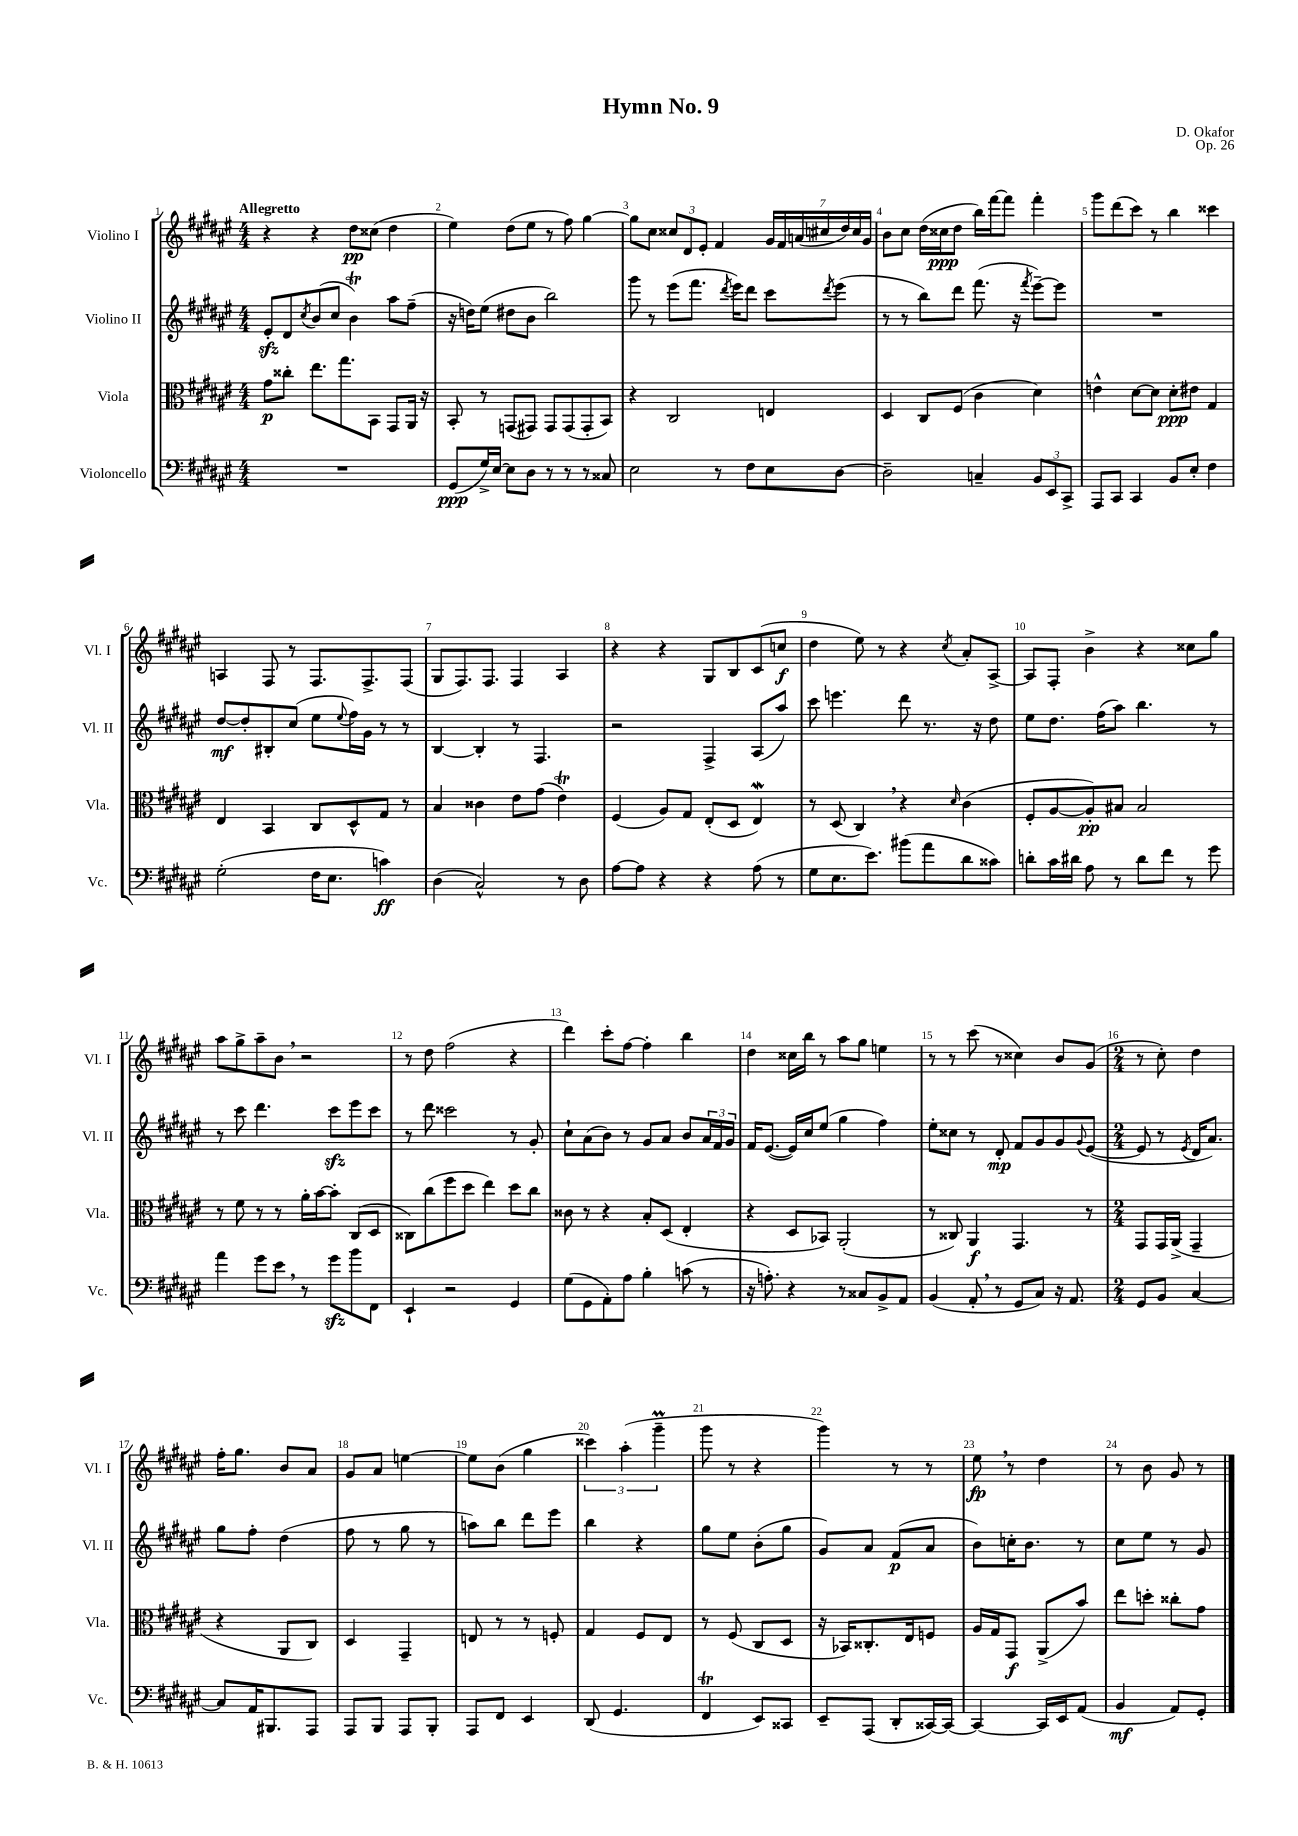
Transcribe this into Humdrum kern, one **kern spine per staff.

**kern	**kern	**kern	**kern
*staff4	*staff3	*staff2	*staff1
*clefF4	*clefC3	*clefG2	*clefG2
*k[f#c#g#d#a#e#]	*k[f#c#g#d#a#e#]	*k[f#c#g#d#a#e#]	*k[f#c#g#d#a#e#]
*M4/4	*M4/4	*M4/4	*M4/4
1r	8g#	8e#'	4r
.	8cc##'	8d#	.
.	.	8qcc#	.
.	8.ee#	(8b	4r
.	.	8cc#	.
.	8.gg#	.	.
.	.	4b)	8dd#
.	8BB	.	(8cc##
.	8GG#	8aa#	4dd#
.	16AA#	(8ff#~	.
.	16r	.	.
=	=	=	=
(8GG#	8BB'	16r	4ee#)
.	.	16dd)	.
16G#^)	8r	(8ee#	.
[16E#	.	.	.
8E#]	(8GG	8dd#	(8dd#
8D#	8GG#)	8b	8ee#
8r	8GG#	2bb)	8r
8r	(8GG#	.	8ff#)
8r	8GG#'	.	[4gg#
8C##	8BB)	.	.
=	=	=	=
2E#	4r	8ggg#	8gg#]
.	.	8r	8cc#
.	2C#	(8eee#	12cc##
.	.	.	12d#
.	.	8.fff#	.
.	.	.	12e#'
8r	.	.	4f#
.	.	8qddd#	.
.	.	16eee#)	.
8F#	.	8ddd#	.
8E#	4E	8ccc#	28g#
.	.	.	28f#
.	.	.	(28a
.	.	.	28cc#
.	.	8qddd#	.
[8D#	.	(8eee#	.
.	.	.	28dd#)
.	.	.	28cc#
.	.	.	28g#
=	=	=	=
2D#~]	4D#	8r	8b
.	.	8r	8cc#
.	8C#	8bb)	(16dd#
.	.	.	16cc##
.	(8F#	8ddd#	8dd#
4C~	4c#	(8.fff#	16bb)
.	.	.	[16fff#
.	.	.	8fff#]
.	.	16r	.
.	.	8qfff#	.
12BB	4d#)	[8eee#~)	4fff#'
12EE#	.	.	.
.	.	8eee#]	.
12CC#^	.	.	.
=	=	=	=
8AAA#	4e^^	1r	8ggg#
8CC#	.	.	(8ddd#
4CC#	[8d#	.	8ccc#)
.	8d#]	.	8r
8BB	8d#'	.	4bb
8E#'	8e#	.	.
4F#	4G#	.	4ccc##
=	=	=	=
(2G#'	4E#	[8dd#	4A
.	.	8dd#']	.
.	4BB	8B#'	8F#
.	.	(8cc#	8r
16F#	8C#	8ee#	8.F#
8.E#	.	.	.
.	.	8qqee#	.
.	8D#^^	16ff#)	.
.	.	16g#	8.F#^
4c)	8G#	8r	.
.	8r	8r	(8F#
=	=	=	=
(4D#	4B	[4B	8G#
.	.	.	8.F#)
2C#^^)	4c##	4B']	.
.	.	.	8.F#
.	8e#	8r	4F#
.	(8g#	4.F#	.
8r	4e#)	.	4A#
8D#	.	.	.
=	=	=	=
[8A#	(4F#	2r	4r
8A#]	.	.	.
4r	8A#)	.	4r
.	8G#	.	.
4r	(8E#'	4F#^	8G#
.	8D#	.	8B
(8A#	4E#)	(8A#	(8c#
8r	.	8aa#)	8cc
=	=	=	=
8G#	8r	8ccc#	4dd#
8.E#	(8D#	4.eee	.
.	4C#)	.	8ee#)
8.e#)	.	.	.
.	.	.	8r
(8b#	4r	8ddd#	4r
8a#	.	8.r	.
.	16qqd#	.	8qcc#
8d#	(4c#	.	8a#'
.	.	16r	.
8c##)	.	8dd#	[8A#^
=	=	=	=
8d'	8F#'	8ee#	8A#]
16c#	[8A#	8.dd#	8F#'
16d#	.	.	.
8A#	8A#'])	.	4b^
.	.	(16ff#	.
8r	8B#	8aa#)	.
8d#	2B#	4.bb	4r
8f#	.	.	.
8r	.	.	8cc##
8g#	.	8r	8gg#
=	=	=	=
4a#	8r	8r	8aa#
.	8f#	8ccc#	8gg#^
8g#	8r	4.ddd#	8aa#~
8e#	8r	.	8b
8r	16a#'	.	2r
.	[16b	.	.
8g#	8b']	8ccc#	.
8b	(8C#	8eee#	.
8FF#	8D#	8ccc#	.
=	=	=	=
4EE#`	8C##)	8r	8r
.	(8cc#	8ddd#	8dd#
2r	8ff#	2ccc##	(2ff#
.	8dd#	.	.
.	4ee#)	.	.
4GG#	8dd#	8r	4r
.	8cc#	8g#'	.
=	=	=	=
(8G#	8c##	8cc#`	4ddd#)
8GG#	8r	(8a#	.
8AA#')	4r	8b)	8ccc#'
8A#	.	8r	[8ff#
4B'	8B'	8g#	4ff#']
.	(8D#	8a#	.
(8c	4E#'	8b	4bb
8r	.	24a#	.
.	.	24f#	.
.	.	24g#	.
=	=	=	=
16r	4r	16f#	4dd#
8.A')	.	([8.e#	.
4r	8D#	16e#])	16cc##
.	.	16cc#	16bb
.	8BB-)	(8ee#	8r
8r	(2AA#'	4gg#	8aa#
8C##	.	.	8gg#
8BB^	.	4ff#)	4ee
8AA#	.	.	.
=	=	=	=
(4BB	8r	8ee#'	8r
.	8C##)	8cc##	8r
8AA#'	4AA#	8r	(8ccc#
8r	.	8d#'	8r
8GG#	4.GG#	8f#	4cc##)
8C#)	.	8g#	.
16r	.	8g#	8b
8.AA#	.	.	.
.	.	8qqg#	.
.	8r	([8e#	(8g#
=	=	=	=
*M2/4	*M2/4	*M2/4	*M2/4
8GG#	8GG#	8e#]	8r
8BB	16GG#	8r	8cc#')
.	(16AA#^	.	.
.	.	8qe#	.
[4C#	4GG#~	16d#	4dd#
.	.	8.a#)	.
=	=	=	=
8C#]	4r	8gg#	16ff#'
.	.	.	8.gg#
16AA#	.	8ff#'	.
8.BBB#	.	.	.
.	8AA#	(4dd#	8b
8AAA#	8C#)	.	8a#
=	=	=	=
8AAA#	4D#	8ff#	8g#
8BBB	.	8r	8a#
8AAA#	4GG#~	8gg#	[4ee
8BBB'	.	8r	.
=	=	=	=
8AAA#	8E	8aa)	8ee]
8FF#	8r	8bb	(8b
4EE#	8r	8ddd#	4gg#
.	8F'	8eee#	.
=	=	=	=
(8DD#	4G#	4bb	6ccc##)
4.GG#	.	.	.
.	.	.	(6aa#'
.	8F#	4r	.
.	.	.	6ggg#~
.	8E#	.	.
=	=	=	=
4FF#	8r	8gg#	8ggg#
.	(8F#	8ee#	8r
8EE#)	8C#	(8b'	4r
8CC##	8D#	8gg#	.
=	=	=	=
8EE#~	16r	8g#)	4ggg#)
.	16BB-)	.	.
(8AAA#	8.C##'	8a#	.
8DD#'	.	(8f#	8r
.	16E#	.	.
[16CC##)	8F	8a#	8r
16CC##_	.	.	.
=	=	=	=
4CC##_	16A#	8b)	8ee#
.	16G#	.	.
.	8GG#	16cc'	8r
.	.	8.b	.
16CC##]	(8AA#^	.	4dd#
16EE#	.	.	.
(8AA#	8b)	8r	.
=	=	=	=
4BB	8ee#	8cc#	8r
.	8dd'	8ee#	8b
8AA#)	8cc##'	8r	8g#
8GG#'	8g#	8g#	8r
==	==	==	==
*-	*-	*-	*-
